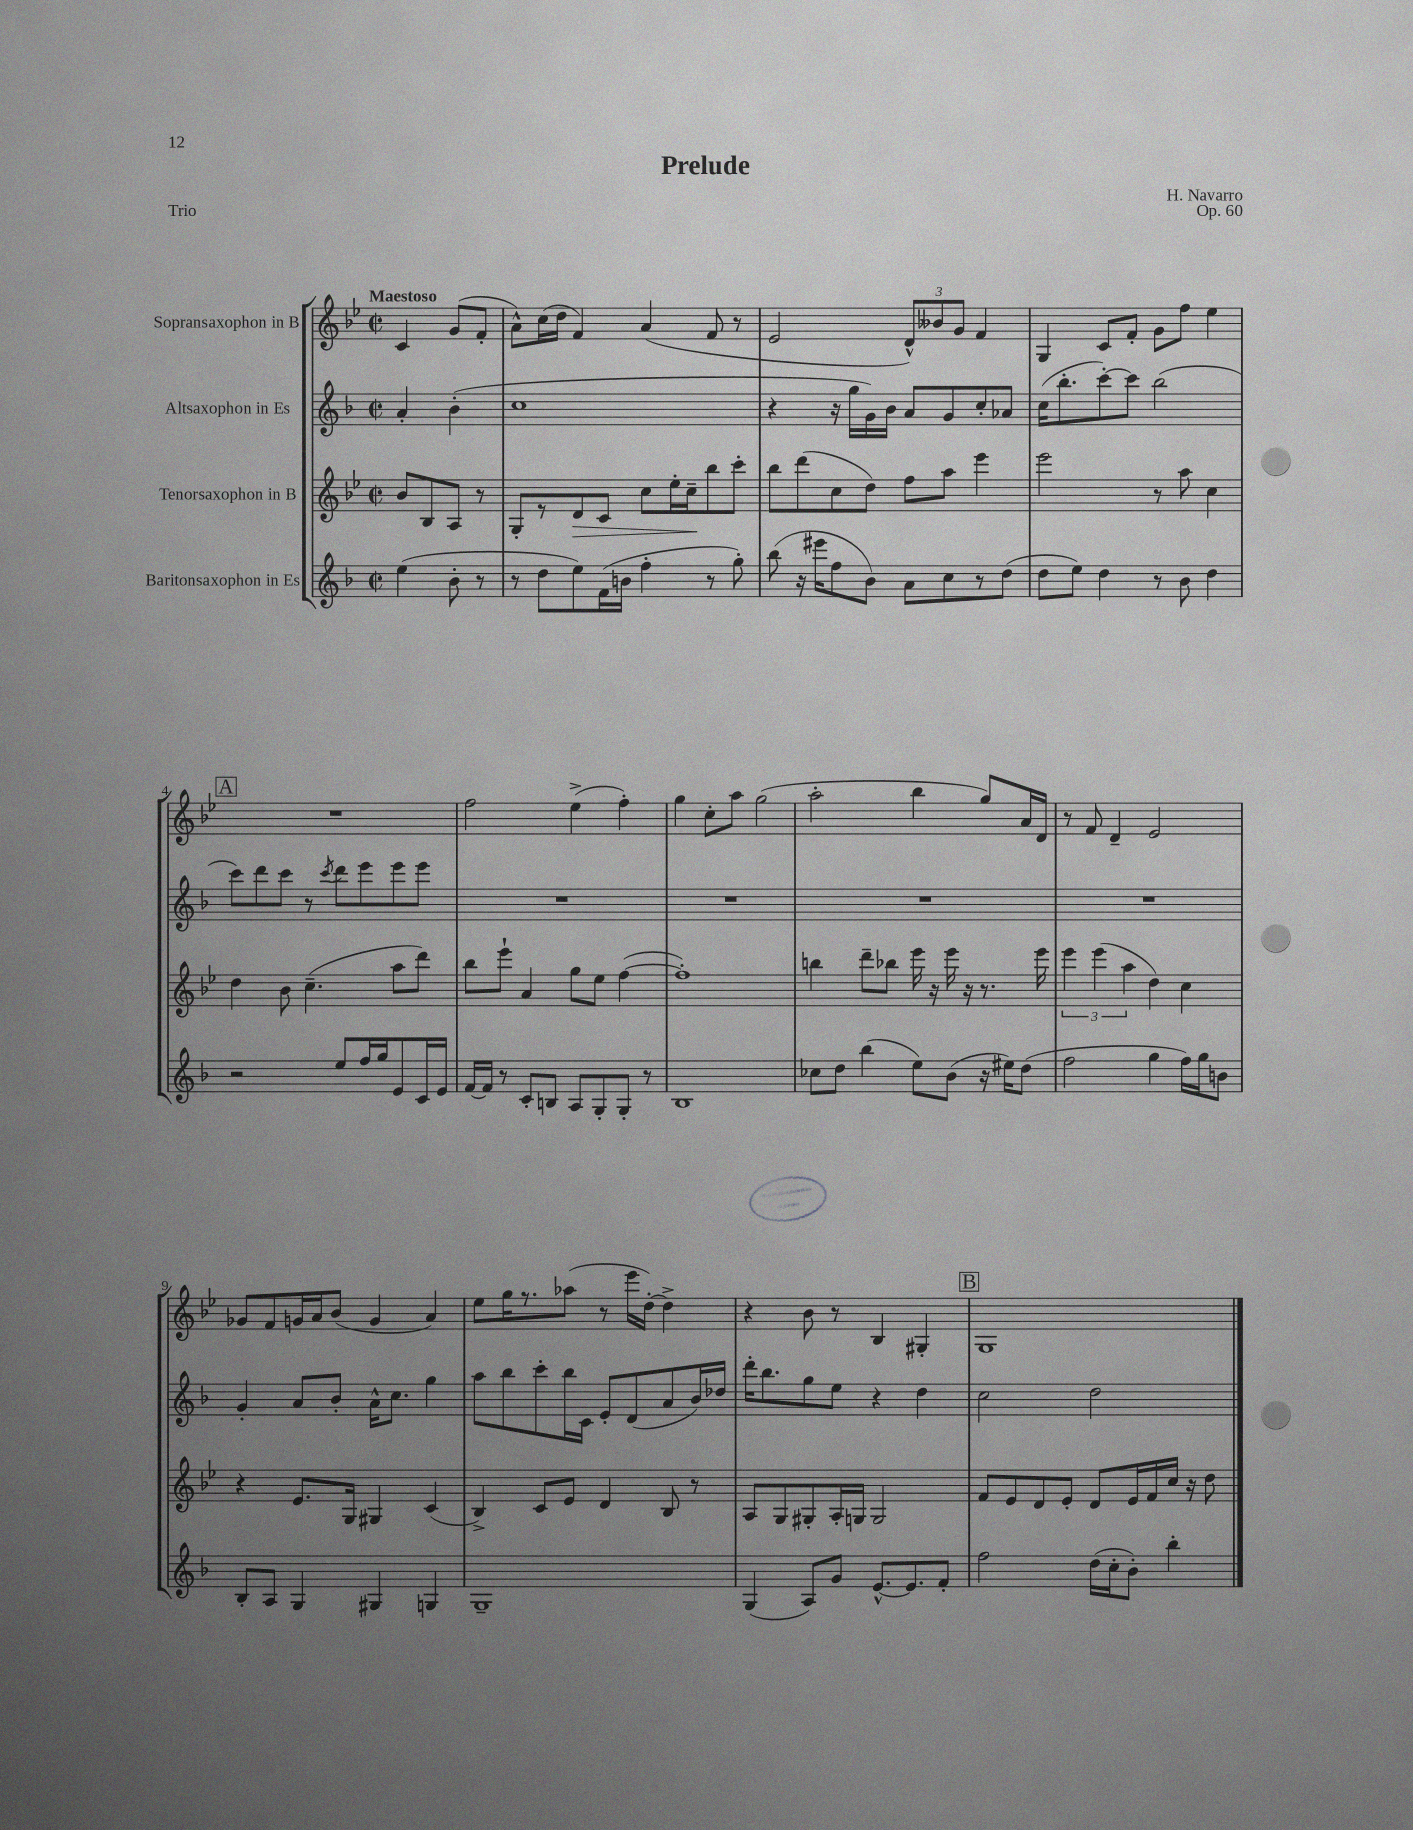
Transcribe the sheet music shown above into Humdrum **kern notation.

**kern	**kern	**kern	**kern
*staff4	*staff3	*staff2	*staff1
*clefG2	*clefG2	*clefG2	*clefG2
*k[b-]	*k[b-e-]	*k[b-]	*k[b-e-]
*M2/2	*M2/2	*M2/2	*M2/2
*met(c|)	*met(c|)	*met(c|)	*met(c|)
(4ee	8b-	4a'	4c
.	8B-	.	.
8b-'	8A	(4b-'	(8g
8r	8r	.	8f'
=	=	=	=
8r	8G'	1cc	8a^^)
8dd	8r	.	(16cc
.	.	.	16dd
8ee)	8d	.	4f)
(16f	8c	.	.
16b	.	.	.
4ff'	8cc	.	(4a
.	16ee-'	.	.
.	16cc~	.	.
8r	8bb-	.	8f
8gg')	8ccc'	.	8r
=	=	=	=
(8bb-	8bb-	4r	2e-
16r	(8ddd	.	.
16eee#	.	.	.
8ff	8cc	16r	.
.	.	16gg	.
8b-)	8dd)	16g)	.
.	.	16b-	.
8a	8ff	8a	12d^^)
.	.	.	12b--
8cc	8aa	8g	.
.	.	.	12g
8r	4eee-	8cc'	4f
(8dd	.	8a-	.
=	=	=	=
8dd	2eee-	(16cc	4G
.	.	8.bb-'	.
8ee)	.	.	.
4dd	.	[8ccc')	8c
.	.	8ccc]	8f'
8r	8r	(2bb-	8g
8b-	8aa	.	8ff
4dd	4cc	.	4ee-
=	=	=	=
2r	4dd	8ccc)	1r
.	.	8ddd	.
.	8b-	8ccc	.
.	(4.cc~	8r	.
.	.	8qccc	.
8ee	.	8ddd	.
16ff	.	8eee	.
16gg	.	.	.
8e	8aa	8eee	.
16c	8ddd)	8eee	.
16e	.	.	.
=	=	=	=
[16f	8bb-	1r	2ff
16f]	.	.	.
8r	8eee-`	.	.
8c'	4a	.	.
8B	.	.	.
8A	8gg	.	(4ee-^
8G'	8ee-	.	.
8G'	([4ff	.	4ff')
8r	.	.	.
=	=	=	=
1B-	1ff'])	1r	4gg
.	.	.	8cc'
.	.	.	8aa
.	.	.	(2gg
=	=	=	=
8cc-	4bb	1r	2aa'
8dd	.	.	.
(4bb-	8ddd~	.	.
.	8bb-	.	.
8ee)	16eee-	.	4bb-
.	16r	.	.
(8b-	16eee-	.	.
.	16r	.	.
16r	8.r	.	8gg)
16ee#)	.	.	.
(8dd	.	.	16a
.	16eee-	.	16d
=	=	=	=
2ff	6eee-	1r	8r
.	.	.	8f
.	(6eee-	.	.
.	.	.	4d~
.	6aa	.	.
4gg	4dd)	.	2e-
16ff)	4cc	.	.
16gg	.	.	.
8b	.	.	.
=	=	=	=
8B-'	4r	4g'	8g-
8A	.	.	8f
4G	8.e-	8a	16g
.	.	.	16a
.	.	8b-'	(8b-
.	16G	.	.
4G#	4G#	16a^^	4g
.	.	8.cc	.
4G	(4c	4gg	4a)
=	=	=	=
1G~	4B-^)	8aa	8ee-
.	.	8bb-	16gg
.	.	.	8.r
.	8c	8ccc'	.
.	8e-	16bb-	(8aa-
.	.	16c	.
.	4d	8e'	8r
.	.	(8d	16eee-
.	.	.	[16dd')
.	8B-	8a	4dd^]
.	8r	16b-)	.
.	.	16dd-	.
=	=	=	=
(4G	8A	16ddd'	4r
.	.	8.bb-	.
.	8G	.	.
8A)	8G#'	8gg	8b-
8g	16A'	8ee	8r
.	16G	.	.
[8.e^^	2G	4r	4B-
8.e]	.	.	.
.	.	4dd	4G#'
8f'	.	.	.
=	=	=	=
2ff	8f	2cc	1G
.	8e-	.	.
.	8d	.	.
.	8e-'	.	.
(16dd	8d	2dd	.
16cc'	.	.	.
8b-')	16e-	.	.
.	16f	.	.
4bb-'	16cc	.	.
.	16r	.	.
.	8dd	.	.
==	==	==	==
*-	*-	*-	*-
